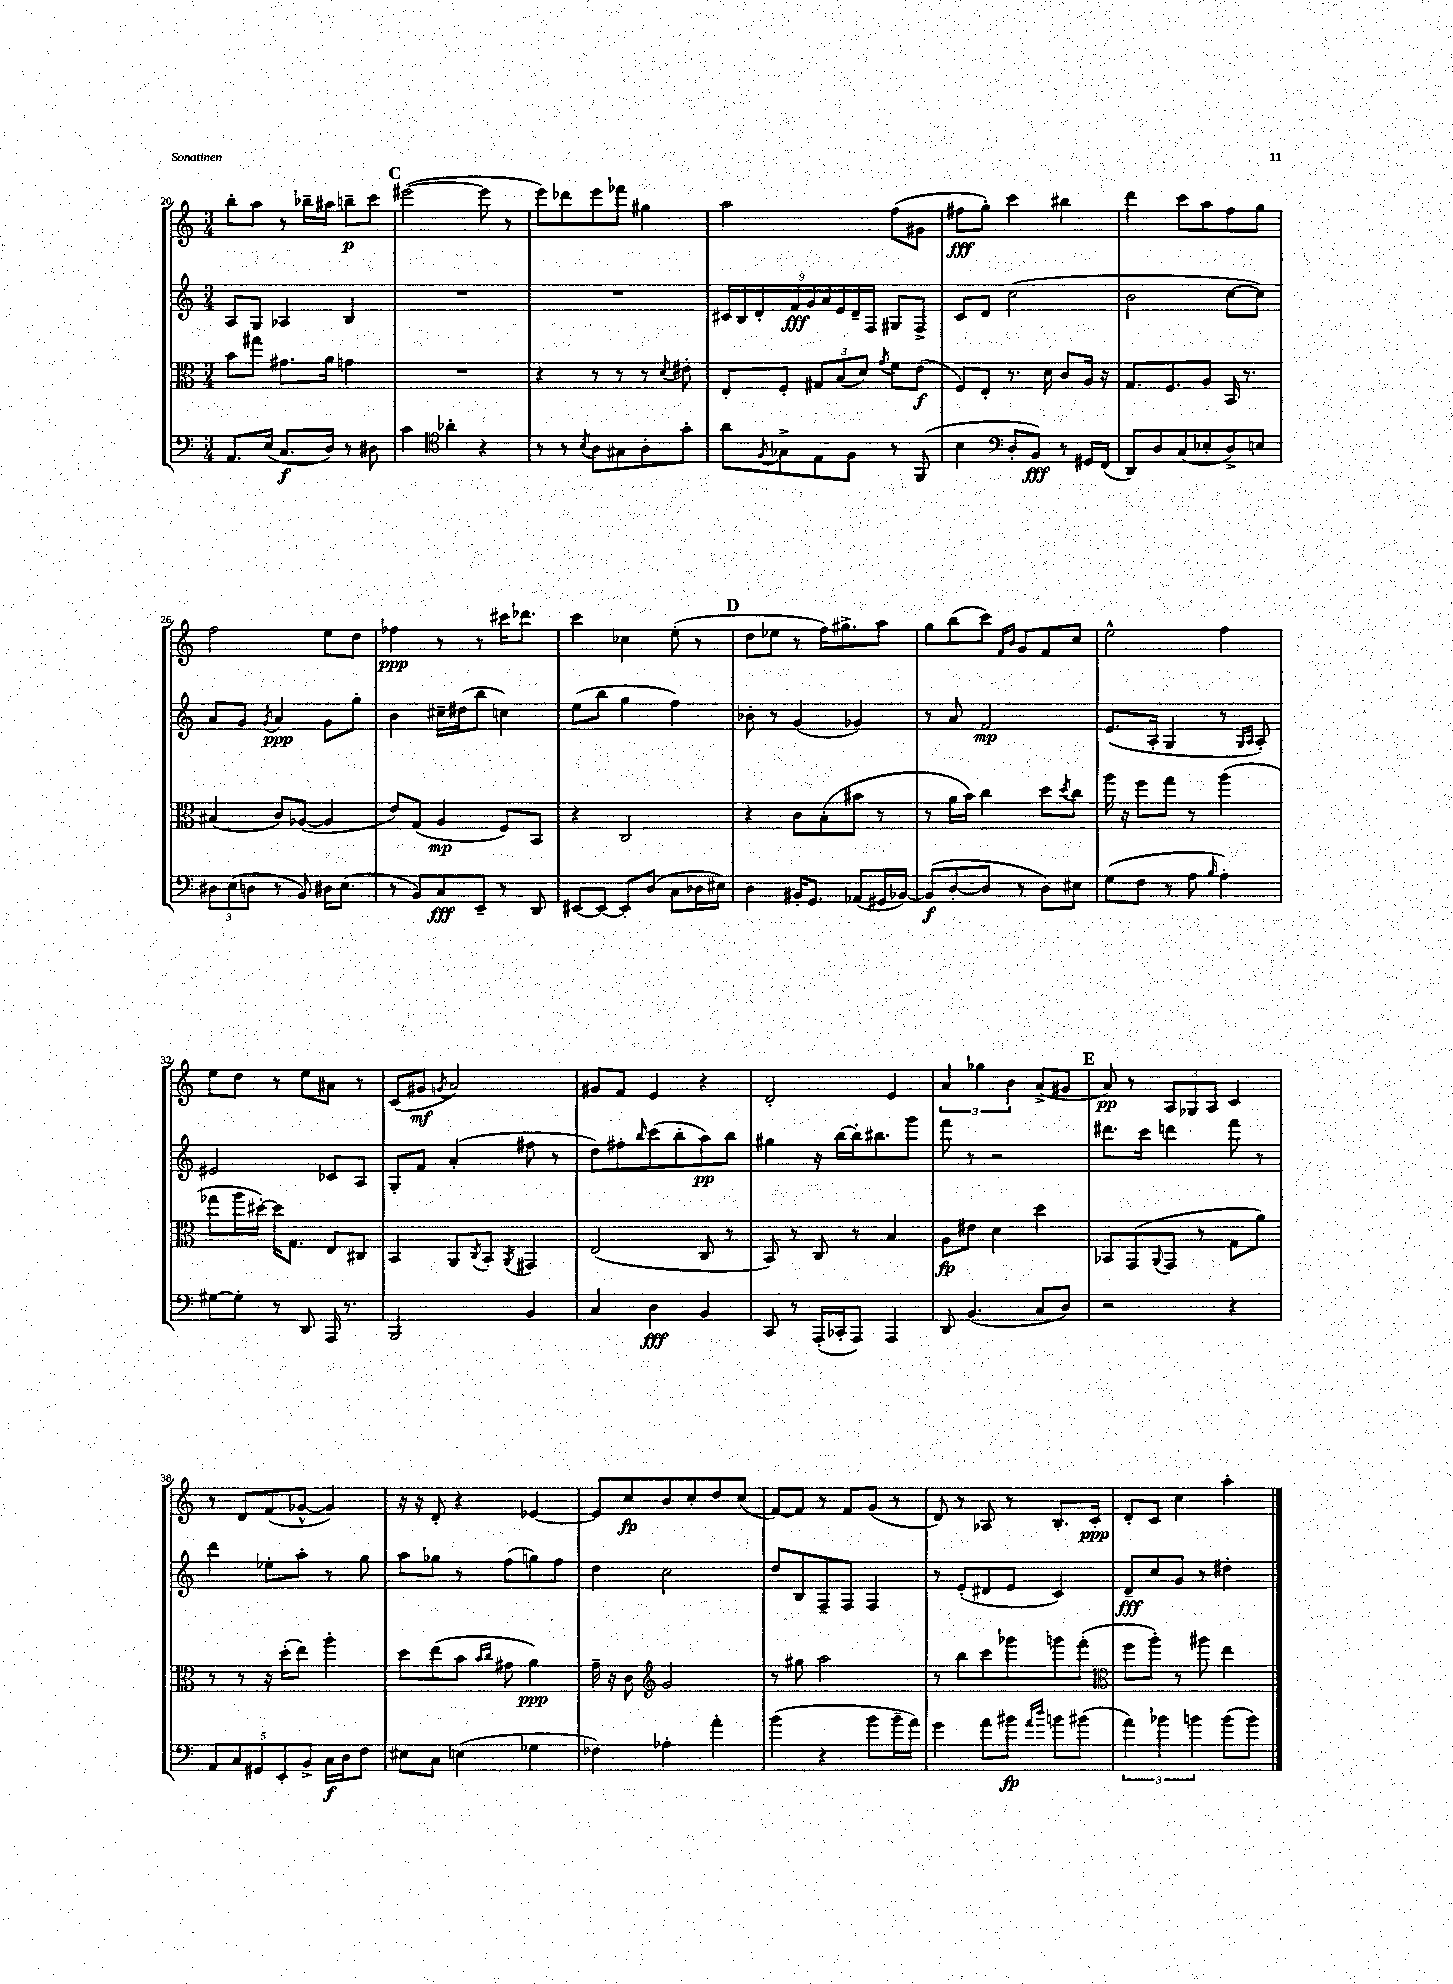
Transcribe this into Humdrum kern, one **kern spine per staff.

**kern	**kern	**kern	**kern
*staff4	*staff3	*staff2	*staff1
*clefF4	*clefC3	*clefG2	*clefG2
*k[]	*k[]	*k[]	*k[]
*M3/4	*M3/4	*M3/4	*M3/4
8.AA	8b	8A	8bb'
.	8gg#	8G	8aa
(16E	.	.	.
8.C	8.g#	4A-	8r
.	.	.	16bb-~
16D)	16a	.	16aa#
8r	4g	4B	8bb~
8D#	.	.	8ccc
=	=	=	=
4c	2.r	2.r	([2eee#
*clefC4	*	*	*
4a-'	.	.	.
4r	.	.	8eee#]
.	.	.	8r
=	=	=	=
8r	4r	2.r	8eee)
8r	.	.	8ddd-
8qB	.	.	.
8A	8r	.	8eee
8G#	8r	.	8fff-
8A'	8r	.	4gg#
.	8qd	.	.
8g'	8e#'	.	.
=	=	=	=
8a	8E'	18c#	2aa
.	.	18B	.
.	.	18d'	.
8qF	.	.	.
8G-^	8F'	.	.
.	.	18f	.
.	.	18g	.
8E	12G#	.	.
.	.	18a	.
.	(12B	18e	.
8F	.	.	.
.	.	18d~	.
.	12d)	.	.
.	.	18F	.
.	8qg	.	.
8r	8f	8G#	(8ff
(8FF	(8e	8F^	8g#
=	=	=	=
4B	8F)	8c	8ff#
.	8E'	8d	8gg')
*clefF4	*	*	*
8D'	8.r	(2cc	4ccc
8BB)	.	.	.
.	16d	.	.
8r	8c	.	4bb#
16GG#	16A	.	.
(16FF	16r	.	.
=	=	=	=
8DD)	8.G	2b	4ddd
8D	.	.	.
.	8.F	.	.
(8C	.	.	8ccc
8E-'	8A	.	8aa
8D^)	16BB	[8cc	8ff
.	8.r	.	.
8E	.	8cc])	8gg
=	=	=	=
12D#	(4B#	8a	2ff
(12E	.	.	.
.	.	8g	.
12D	.	.	.
.	.	8qg	.
8r	8c)	4a	.
8BB)	([8A-	.	.
16D#	4A-]	8g	8ee
(8.E	.	.	.
.	.	8gg'	8dd
=	=	=	=
8r	8e)	4b	4ff-
8BB)	(8G	.	.
8C	4A	16cc#~	8r
.	.	(16dd#	.
8EE~	.	8bb	8r
8r	8F)	4cc)	16ccc#
.	.	.	8.ddd-
8DD	8BB	.	.
=	=	=	=
[8EE#	4r	(8ee	4ccc
8EE#_	.	8bb	.
8EE#']	2C	4gg	4cc-
(8D	.	.	.
8C	.	4ff)	(8ee'
16D-	.	.	8r
16E#)	.	.	.
=	=	=	=
4D	4r	8b-'	8dd
.	.	8r	8ee-
16BB#'	8c	(4g	8r
8.GG	.	.	.
.	(8B'	.	16ff)
.	.	.	8.gg#^
(8AA-	8b#	4g-)	.
16GG#	8r	.	8aa
[16BB-)	.	.	.
=	=	=	=
(8BB-]	8r	8r	8gg
[8D'	16a	8a	(8bb
.	16b)	.	.
8D]	4cc	2f	8ccc)
.	.	.	16qqf
.	.	.	16qqb
8r	.	.	8g
8D)	8dd	.	8f
.	8qdd	.	.
8E#	8cc	.	8cc
=	=	=	=
(8G	16aa	(8.e	2ee^^
.	16r	.	.
8F	8ff	.	.
.	.	16A'	.
8r	8gg	4G	.
8A	8r	.	.
16qqB	.	.	.
4A')	(4aa	8r	4ff
.	.	16qqG	.
.	.	16qqA	.
.	.	8A')	.
=	=	=	=
[8G#	8gg-	2e#	8ee
8G#']	16aa	.	8dd
.	[16dd#')	.	.
8r	16dd#]	.	8r
.	8.G	.	.
8DD	.	.	8ee
16AAA	8E	8c-	8a#
8.r	.	.	.
.	8C#	8A	8r
=	=	=	=
2BBB	4BB	8G'	(8c
.	.	8f	8g#
.	.	.	8qg
.	8AA	(4a'	2a)
.	8qC	.	.
.	8BB'	.	.
.	8qAA	.	.
4BB	4GG#	8ff#	.
.	.	8r	.
=	=	=	=
4C	(2E	8dd)	8g#
.	.	8ff#'	8f
.	.	16qqbb	.
4D	.	(8ccc	4e
.	.	8bb'	.
4BB	8C	8aa)	4r
.	8r	8bb	.
=	=	=	=
8CC	8BB)	4gg#	2d'
8r	8r	.	.
(16AAA'	8C	16r	.
16CC-'	.	[16bb	.
8AAA)	8r	16bb']	.
.	.	8.bb#	.
4AAA	4B	.	4e
.	.	8ggg	.
=	=	=	=
8DD	8A	8fff	6a
(4.BB	8e#	8r	.
.	.	.	6gg-
.	4d	2r	.
.	.	.	6b
8C	4dd	.	(8a^
8D)	.	.	8g#
=	=	=	=
2r	8BB-	8.ddd#	8a)
.	(8GG	.	8r
.	.	16ccc	.
.	8qqAA	.	.
.	8GG	4ddd	12A
.	.	.	12G-
.	8r	.	.
.	.	.	12A
4r	8G	8fff	4c
.	8a)	8r	.
=	=	=	=
10AA	8r	4ddd	8r
10C	.	.	.
.	8r	.	8d
10GG#	.	.	.
.	16r	8ee-'	(8f
10EE'	.	.	.
.	(16dd'	.	.
.	8ee)	8aa'	[8g-^^
10BB^	.	.	.
16C	4aa'	8r	4g-])
16D	.	.	.
8F	.	8gg	.
=	=	=	=
8E#	8dd	8aa	16r
.	.	.	16r
8C	(8ee	8gg-	8d'
(4E	8b	8r	4r
.	16qqb	.	.
.	16qqcc	.	.
.	8g#	(8ff	.
4G-	4a)	8gg)	[4e-
.	.	8ff	.
=	=	=	=
4F-)	16g~	4dd	8e-]
.	16r	.	.
.	8c	.	8cc
*	*clefG2	*	*
4A-'	2g	2cc	8b
.	.	.	8cc'
4a'	.	.	8dd
.	.	.	(8cc
=	=	=	=
(4b	8r	8dd	[8f)
.	8gg#	8B	8f]
4r	2aa	8F~	8r
.	.	8F	8f
8b	.	4F	(8g
16b~	.	.	8r
16a)	.	.	.
=	=	=	=
4g	8r	8r	8d)
.	8bb	(8e'	8r
8a	8ccc	8d#	8A-
8b#	8ggg-	8e	8r
16qqa	.	.	.
16qqdd	.	.	.
8b	8ggg	4c)	8.B'
(8b#	(8fff'	.	.
.	.	.	16c'
=	=	=	=
*	*clefC3	*	*
6a)	8ff	8d~	8d'
.	8aa')	8cc	8c
6b-	.	.	.
.	8r	8g	4cc
6b	.	.	.
.	8aa#	8r	.
(8b	4ee	4dd#'	4aa'
8b)	.	.	.
==	==	==	==
*-	*-	*-	*-
